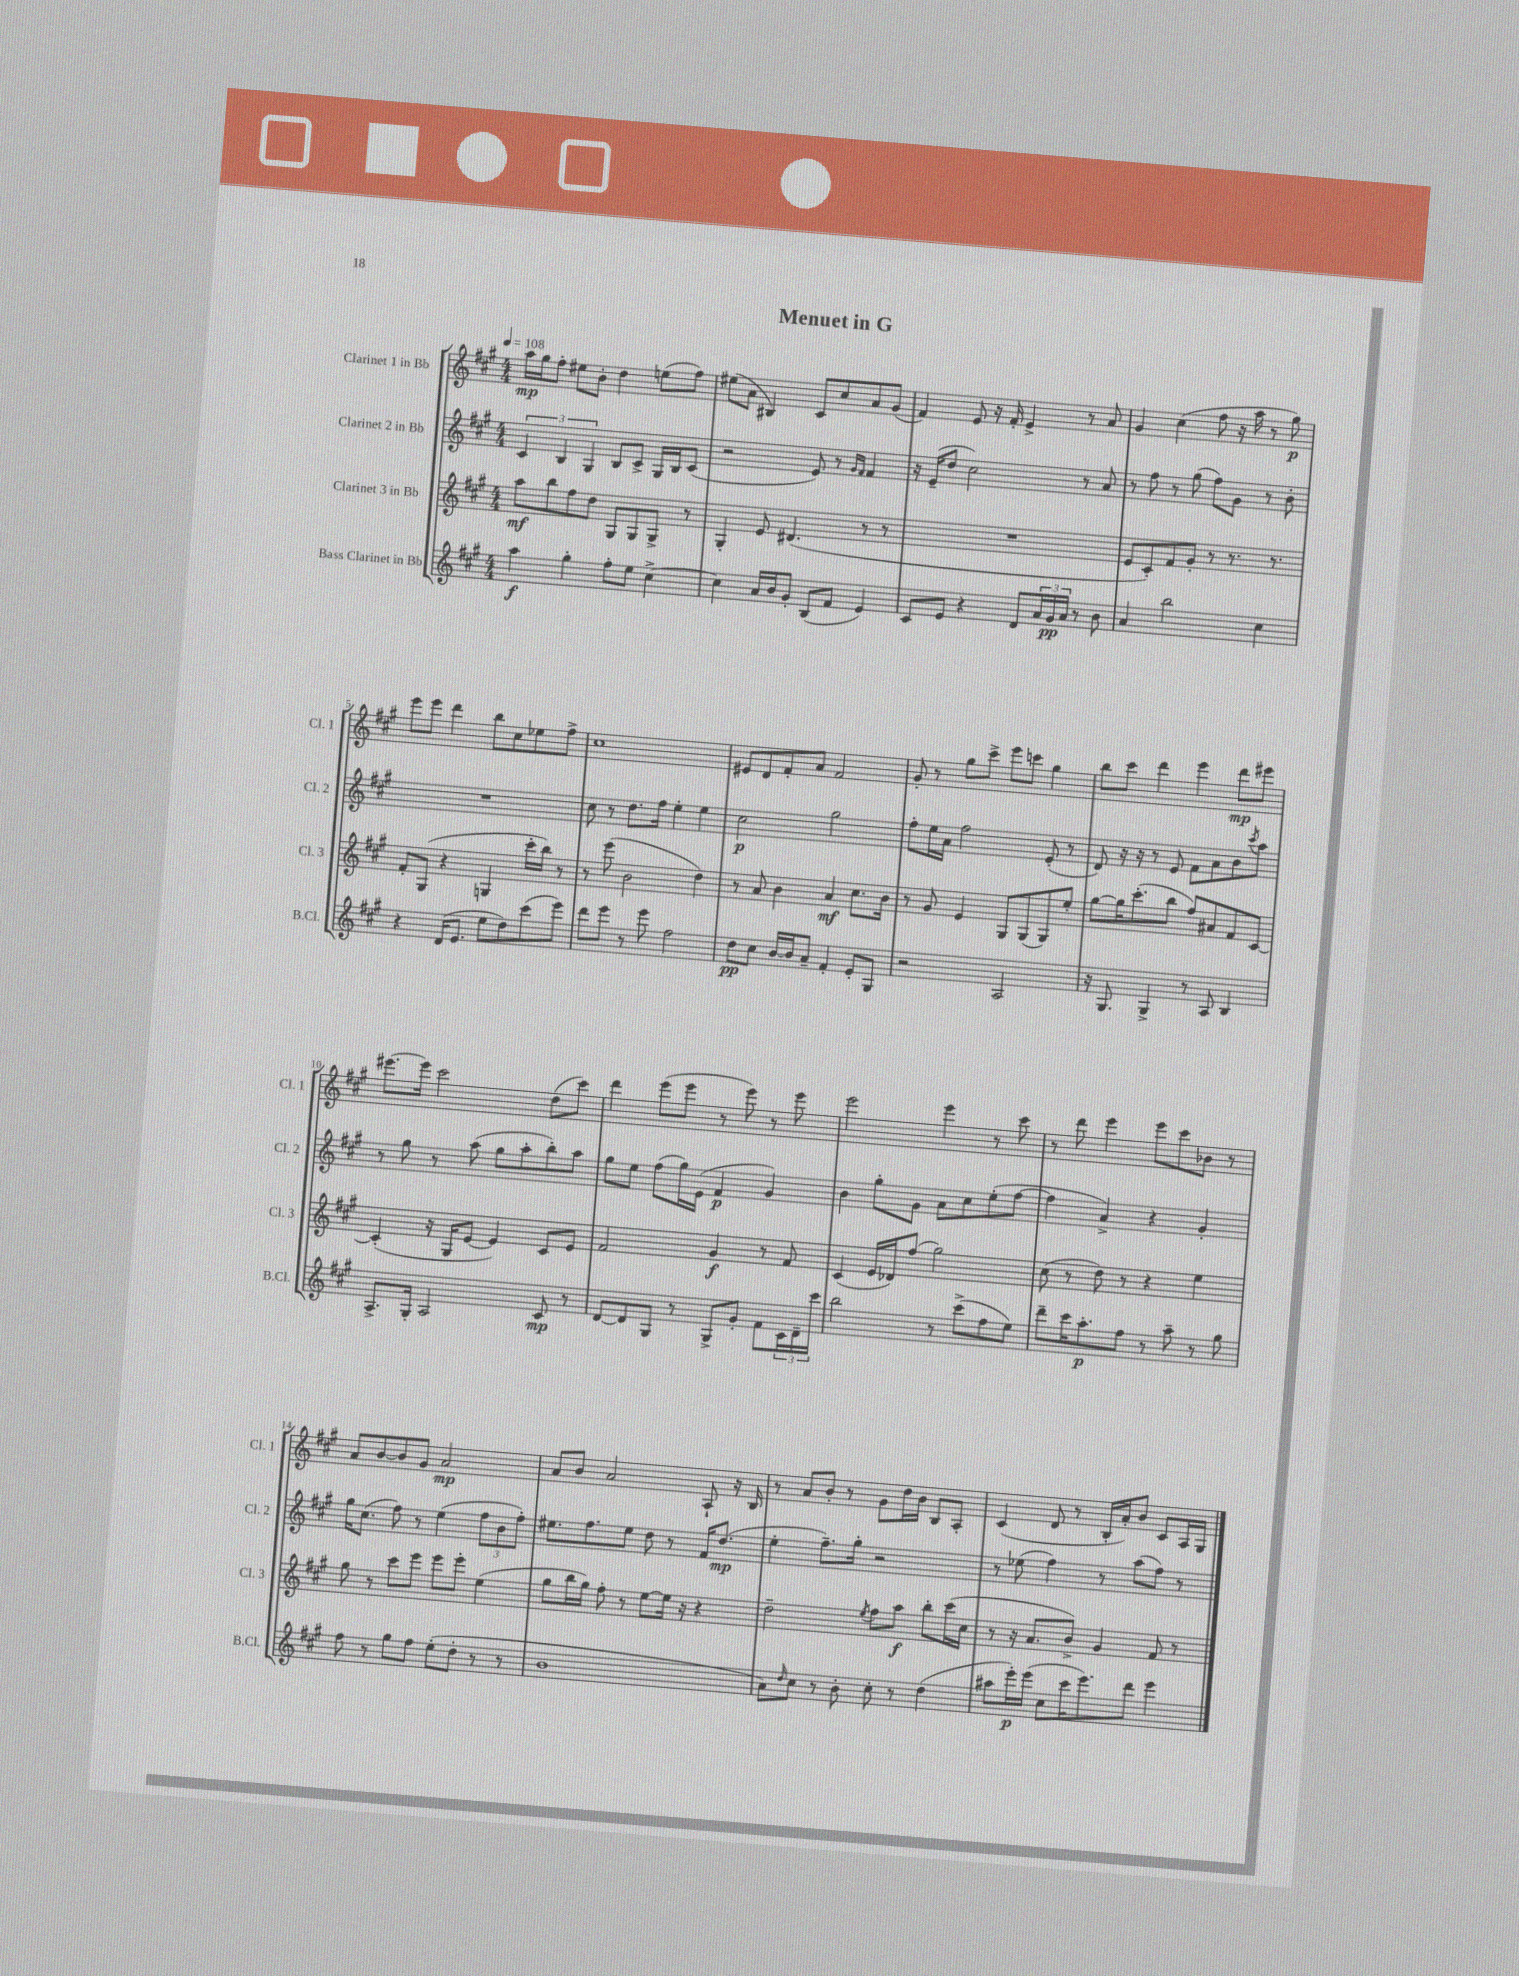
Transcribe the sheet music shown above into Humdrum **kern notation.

**kern	**kern	**kern	**kern
*staff4	*staff3	*staff2	*staff1
*clefG2	*clefG2	*clefG2	*clefG2
*k[f#c#g#]	*k[f#c#g#]	*k[f#c#g#]	*k[f#c#g#]
*M4/4	*M4/4	*M4/4	*M4/4
*MM108	*MM108	*MM108	*MM108
4aa\	8aa\L	6c#/	16aa\LL
.	.	.	16gg#\J
.	8bb\	.	8ff#'\J
.	.	6B/	.
4gg#'\	8ff#\	.	8ee#\L
.	.	6G#/	.
.	8dd\J	.	8b'\J
8ff#'\L	8G#/L	8B/L	4dd\
8ee\J	8G#/	8c#^/J	.
[4cc#^\	8G#^/J	16G#/LL	(8ee\L
.	.	16B/J	.
.	8r	(8c#/J	8ff#\J)
=	=	=	=
4cc#\]	4G#'/	2r	(8ee#\L
.	.	.	8a\J
16a/LL	8e/	.	4B#/)
16b/J	.	.	.
8g#'/J	(4.d#/	.	.
(8B/L	.	8e/)	8c#/L
8f#/J	.	8r	8cc#/
.	.	16qqg#/LL	.
.	.	16qqf#/JJ	.
4e/)	8r	4f#/	8a/
.	8r	.	(8g#/J
=	=	=	=
8c#/L	1r	16r	4f#/)
.	.	(16e~/LK	.
8e/J	.	8dd/J	.
4r	.	2cc#\)	8e/
.	.	.	16r
.	.	.	16f#'/
8d/L	.	.	4e^/
24a/L	.	.	.
24g#/	.	.	.
24a/JJ	.	.	.
8r	.	8r	8r
8b\	.	8a/	8a/
=	=	=	=
4a/	8e/L	8r	4g#/
.	8c#'/)	8ff#\	.
2bb\	8f#/	8r	(4cc#\
.	8g#'/J	(8gg#\	.
.	8r	8ff#\L)	8ff#\
.	8.r	8g#\J	16r
.	.	.	16aa\
4cc#\	.	8r	8r
.	8.r	.	.
.	.	8b'\	8gg#\)
=	=	=	=
4r	8f#'/L	1r	8eee\L
.	(8G#/J	.	8eee\J
(16d/LK	4r	.	4ddd\
8.e/J	.	.	.
8ee\L	4G/	.	8bb\L
8dd\)	.	.	8cc#\
(8ccc#\	16ccc#'\LL	.	8ee-\
.	16bb\JJ)	.	.
8eee\J)	8r	.	8ff#^\J
=	=	=	=
8ddd\L	8r	8cc#\	1cc#
8eee\J	(8eee\	8r	.
8r	2b\	8.dd\L	.
8eee\	.	.	.
.	.	16ff#\Jk	.
2ff#\	.	4ee'\	.
.	4dd\)	4ee\	.
=	=	=	=
8dd\L	8r	2cc#\	8e#/L
8cc#\J	8a/	.	8d/
[16b/LL	4b\	.	8f#'/
16b/]J	.	.	.
8a~/J	.	.	8a/J
4f#'/	4a/	2gg#\	2f#/
8e'/L	8.cc#\L	.	.
8G#/J	.	.	.
.	16b\Jk	.	.
=	=	=	=
2r	8r	8ff#'\L	8g#'/
.	8g#/	16ee\L	8r
.	.	16a\JJ	.
.	4e/	2ff#\	8gg#\L
.	.	.	8ccc#^\J
2A/	8G#/L	.	8eee\L
.	(8G#/	.	8ccc\J
.	8G#/)	(8e'/	4gg#\
.	8ee'/J	8r	.
=	=	=	=
16r	[8gg#\L	8d/)	8bb\L
8.G#/	.	.	.
.	16gg#\]K	16r	8ccc#\J
.	(8.ccc#'\	16r	.
4G#^/	.	8r	4ddd\
.	8bb\J	8e/	.
8r	8ff#/L)	8f#\L	4eee\
8A/	8a#/	8a\	.
4B/	8f#/	8b\	8ddd\L
.	.	8qccc#/	.
.	[8c#/J	8aa\J	8eee#\J
=	=	=	=
8.A^/L	(4c#'/]	8r	[8.eee#\L
.	.	8gg#\	.
16G#'/Jk	.	.	16eee#\]Jk
2A/	16r	8r	2ccc#\
.	16G#/LK	.	.
.	[8e/J	(8aa\	.
.	4e/])	8gg#\L	.
.	.	8aa'\	.
8c#/	8c#/L	8bb'\)	(8dd\L
8r	8e/J	8aa\J	8ccc#\J)
=	=	=	=
[8d/L	2f#/	8gg#\L	4ddd\
8d/]	.	8ee\J	.
8G#/J	.	(8ff#\L	(8eee\L
8r	.	16gg#\L)	8eee\J
.	.	(16e\JJ	.
8G#^/L	4g#/	4f#/	8r
8g#'/J	.	.	8eee\)
8f#\L	8r	4g#/)	8r
24c#\L	8f#/	.	8eee\
24d~\	.	.	.
24ccc#\JJ	.	.	.
=	=	=	=
2bb\	(4c#/	4b\	2eee\
.	16e/LL	8gg#'\L	.
.	16d-/J)	.	.
.	(8ff#/J	8g#\J	.
8r	2gg#\)	8a\L	4eee\
(8ccc#^\L	.	8cc#\	.
8ff#\	.	(8ee'\	8r
8ee\J)	.	[8ff#\J	8ccc#\
=	=	=	=
8ddd~\L	(8cc#\	4ff#\]	8r
16ccc#\K	8r	.	8ddd\
8.aa'\	.	.	.
.	8dd\)	4a^/)	4eee\
8ff#\J	8r	.	.
8r	4r	4r	8eee\L
8aa~\	.	.	8ccc#\
8r	4ee\	4g#'/	8b-\J
8gg#\	.	.	8r
=	=	=	=
8ff#\	8gg#\	16gg#\LK	8a/L
.	.	(8.cc#\J	.
8r	8r	.	[8b/
8gg#\L	8ccc#\L	8ff#\)	8b/]
8ff#\J	8eee\J	8r	8g#/J
(8ee'\L	8eee\L	(4ee\	2a/
8dd'\J	8eee'\J	.	.
8r	(4ee\	12ff#\L	.
.	.	12b\	.
8r	.	.	.
.	.	12ff#'\J)	.
=	=	=	=
1b	8gg#\L	8.ee#\L	8a/L
.	16bb\L	.	8b/J
.	16gg#\JJ)	8.ff#\	.
.	8ff#'\	.	2a/
.	8r	8ee#\J	.
.	[8ee\L	8dd\	.
.	16ee\]Jk	8r	.
.	16r	.	.
.	4r	16f#/LK	8A`/
.	.	(8.dd/J	.
.	.	.	16r
.	.	.	16B/
=	=	=	=
8a\L)	2dd~\	4ee'\	8r
16qqdd/	.	.	.
8cc#\J	.	.	8a/L
8r	.	8.ff#~\L)	8b'/J
8b'\	.	.	8r
.	.	16gg#'\Jk	.
.	8qee/	.	.
8cc#'\	8ff#\L	2r	8g#\L
8r	8aa\J	.	16dd\L
.	.	.	16b\JJ
(4dd\	8bb'\L	.	8B/L
.	(16ccc#\L	.	8A'/J
.	16cc#\JJ	.	.
=	=	=	=
8aa#\L	8r	8r	(4c#/
16eee'\L)	16r	(8ee-\	.
(16eee\JJ	8.a/L	.	.
8cc#\L	.	4ff#\)	8d/
16ccc#\K	8b^/J)	.	8r
8.eee\)	.	.	.
.	4g#/	8r	16B'/LL
.	.	.	16a'/J)
8ddd\J	.	(8aa\L	8b/J
4eee\	8f#/	8ff#\J)	8c#/L
.	8r	8r	16A/L
.	.	.	16G#/JJ
==	==	==	==
*-	*-	*-	*-
